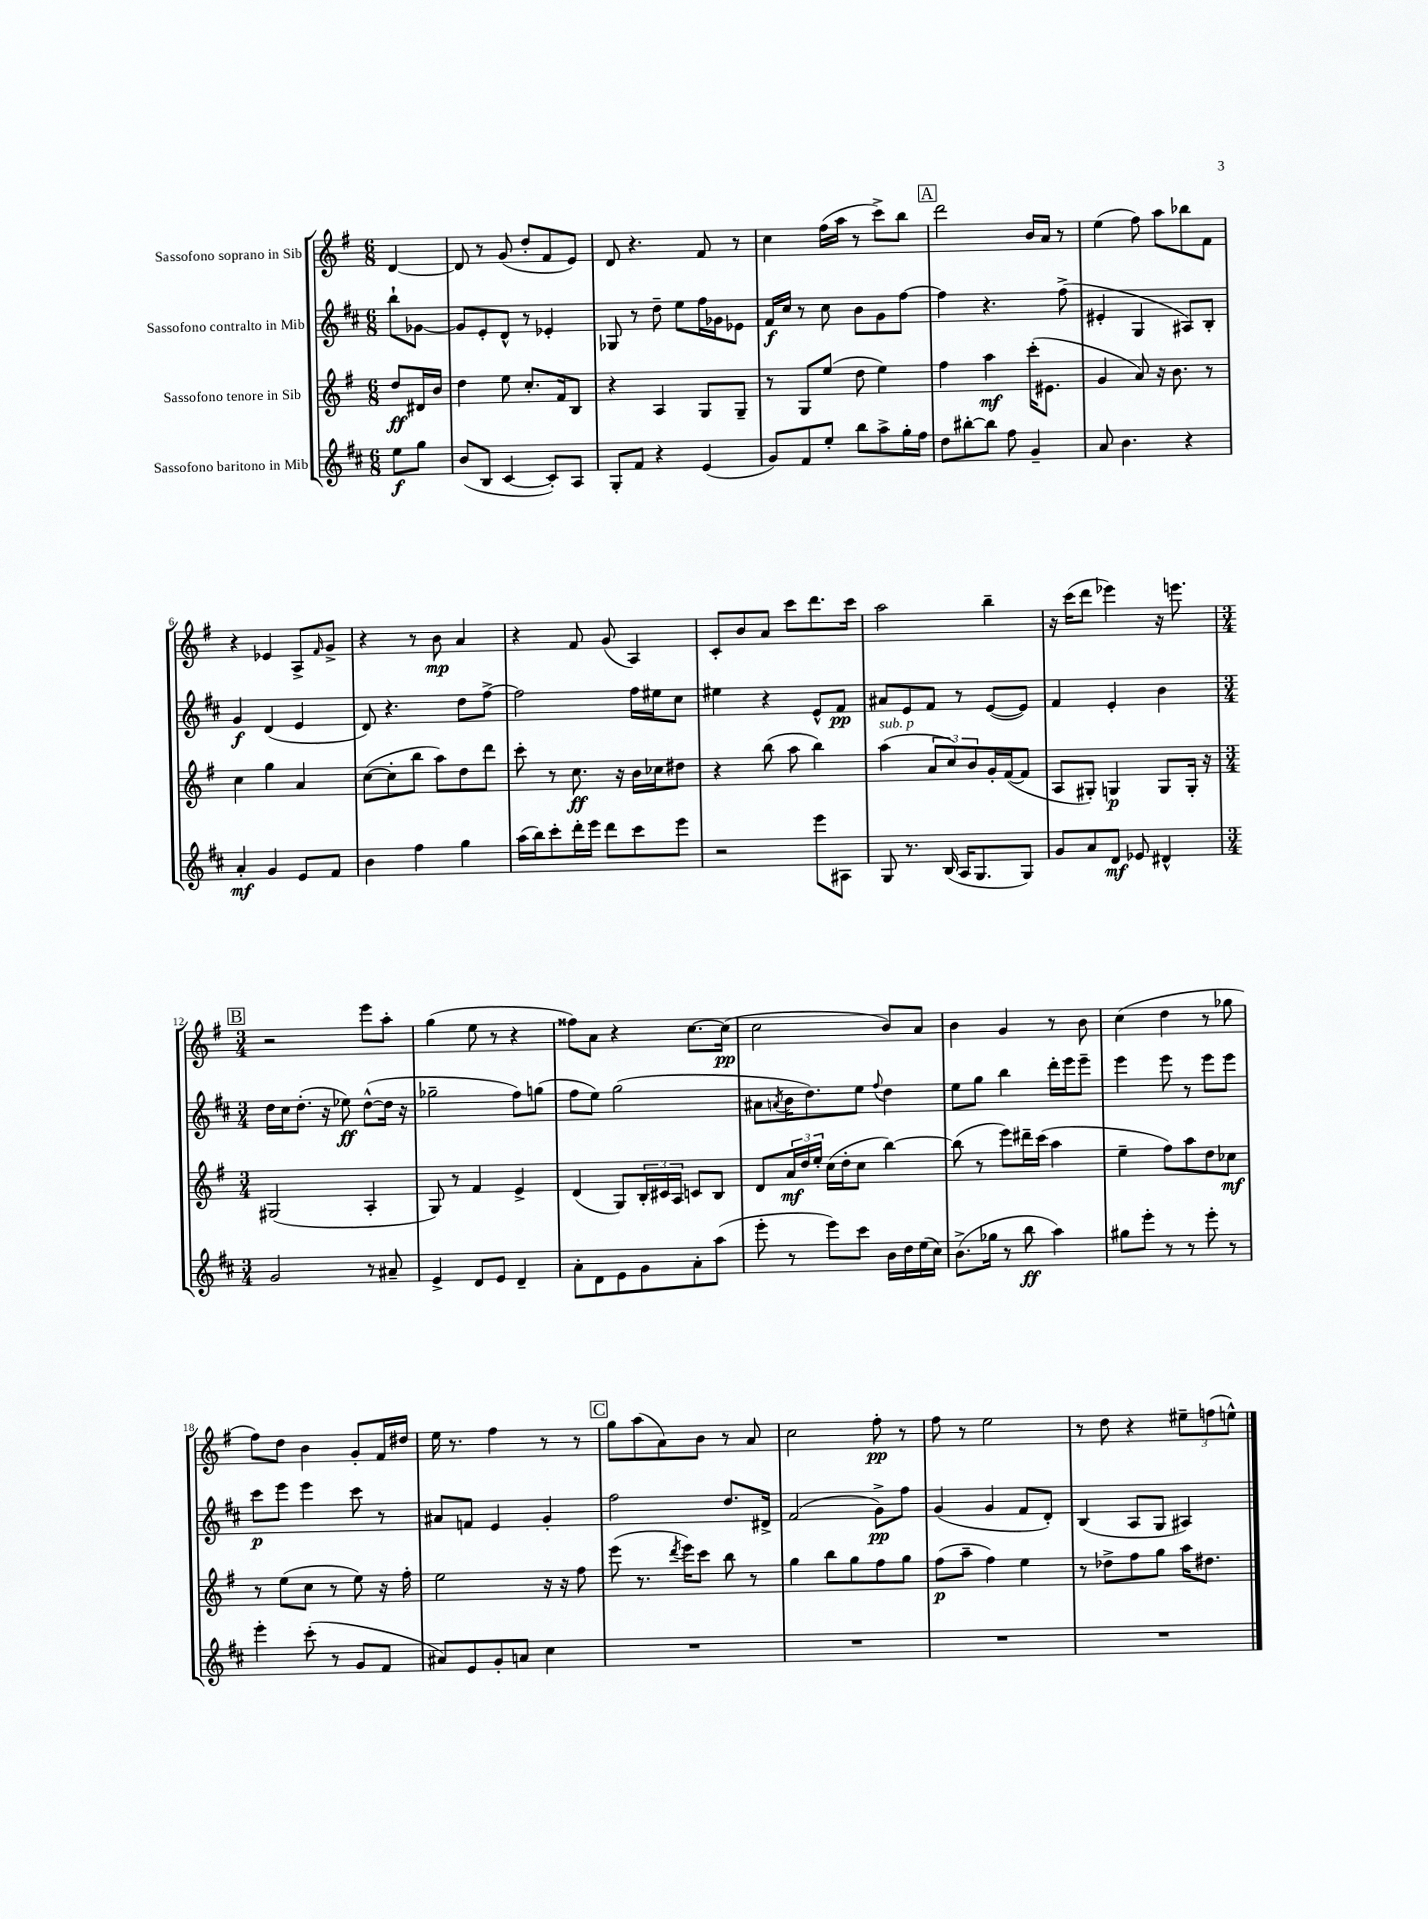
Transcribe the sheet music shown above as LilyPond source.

<<
\new StaffGroup <<
\new Staff = "s0" \with { instrumentName = "Sassofono soprano in Sib" } {
    \clef treble \key g \major \numericTimeSignature \time 6/8 \partial 4
    d'4~ |
    d'8 r8 g'8( d''8-. fis'8 e'8) |
    d'8 r4. fis'8 r8 |
    c''4 fis''16( a''16 r8 c'''8->) b''8 |
    \mark \markup { \box "A" } d'''2 b'16 a'16 r8 |
    e''4( fis''8) a''8 bes''8 fis'8 |
    r4 ees'4 a8-> \grace { fis'16 } g'8-> |
    r4 r8 b'8\mp a'4 |
    r4 fis'8 g'8( a4) |
    c'8-. b'8 a'8 c'''8 d'''8. c'''16 |
    a''2 b''4-- |
    r16 c'''16( d'''8 ees'''4) r16 e'''8. |
    \mark \markup { \box "B" } \numericTimeSignature \time 3/4 r2 e'''8 a''8-. |
    g''4( e''8 r8 r4 |
    fisis''8) a'8 r4 c''8.~ c''16\pp( |
    c''2 b'8) a'8 |
    b'4 g'4 r8 b'8 |
    c''4( d''4 r8 ges''8 |
    fis''8) d''8 b'4 g'8-. fis'16 dis''16 |
    e''16 r8. fis''4 r8 r8 |
    \mark \markup { \box "C" } g''8 a''8( a'8) b'8 r8 a'8 |
    c''2 fis''8-.\pp r8 |
    fis''8 r8 e''2 |
    r8 d''8 r4 \tuplet 3/2 { eis''8-- f''8( e''8-^) } \bar "|." |
}
\new Staff = "s1" \with { instrumentName = "Sassofono contralto in Mib" } {
    \clef treble \key d \major \numericTimeSignature \time 6/8 \partial 4
    b''8-! ges'8~ |
    ges'8 e'8-. d'8-^ r8 ees'4-. |
    ges8 r8 d''8-- e''8 fis''16 ges'16 ees'8 |
    fis'16\f cis''16 r8 cis''8 b'8 g'8 fis''8~ |
    \mark \markup { \box "A" } fis''4 r4. fis''8->( |
    eis'4-. g4 ais8) b8-. |
    g'4\f d'4( e'4 |
    d'8) r4. d''8 fis''8~-> |
    fis''2 fis''16 eis''16 cis''8 |
    eis''4 r4 e'8-^ fis'8\pp |
    ais'8 e'8 fis'8 r8 e'8~( e'8) |
    fis'4 e'4-. b'4 |
    \mark \markup { \box "B" } \numericTimeSignature \time 3/4 d''16 cis''16 d''8.-.( r16 ees''8\ff) d''8~-^( d''16 r16 |
    ges''2-- fis''8) g''8( |
    fis''8 e''8) g''2( |
    ais'8 \acciaccatura { a'8 } b'16 d''8.) e''8 \appoggiatura { fis''8 } d''4 |
    e''8 g''8 b''4 d'''16-. e'''16 e'''8-- |
    e'''4 e'''8 r8 e'''8 e'''8 |
    cis'''8\p e'''8 e'''4 cis'''8 r8 |
    ais'8 f'8 e'4 g'4-. |
    \mark \markup { \box "C" } fis''2 d''8. dis'16-> |
    fis'2( g'8->\pp) fis''8 |
    g'4( g'4 fis'8 d'8-.) |
    b4( a8 g8 ais4) \bar "|." |
}
\new Staff = "s2" \with { instrumentName = "Sassofono tenore in Sib" } {
    \clef treble \key g \major \numericTimeSignature \time 6/8 \partial 4
    d''8\ff dis'16 b'16 |
    d''4 e''8 c''8.-. fis'16 b8 |
    r4 a4 g8 g8-- |
    r8 g8 e''8( d''8 e''4) |
    \mark \markup { \box "A" } fis''4 a''4\mf c'''16-.( eis'8. |
    g'4 a'8) r16 b'8. r8 |
    c''4 g''4 a'4 |
    c''8~( c''8-. b''8 a''8) d''8 d'''8 |
    c'''8-. r8 c''8.\ff r16 b'16 ces''16 dis''8 |
    r4 b''8( a''8 b''4) |
    a''4^\markup { \italic "sub. p" }( \tuplet 3/2 { a'8 c''8) b'8 } g'16-. fis'16~( fis'8 |
    a8 gis8-.) g4\p g8 g16-. r16 |
    \mark \markup { \box "B" } \numericTimeSignature \time 3/4 gis2( a4-. |
    g8) r8 fis'4 e'4-> |
    d'4( g8) \tuplet 3/2 { b16-. cis'16 a16 } c'8 b8 |
    d'8 \tuplet 3/2 { a'16\mf d''16 e''16-. } c''16( d''16-. c''8 b''4~) |
    b''8( r8 e'''8) dis'''16-- c'''16( a''4 |
    e''4-- fis''8) a''8 d''8 ces''8\mf |
    r8 e''8( c''8 r8 e''8) r16 fis''16-. |
    e''2 r16 r16 fis''8 |
    \mark \markup { \box "C" } e'''8( r8. \acciaccatura { d'''8 } e'''16) c'''8 b''8 r8 |
    g''4 b''8 g''8 fis''8 g''8 |
    fis''8\p( a''8-- fis''4) e''4 |
    r8 des''8-> fis''8 g''8 a''16 dis''8. \bar "|." |
}
\new Staff = "s3" \with { instrumentName = "Sassofono baritono in Mib" } {
    \clef treble \key d \major \numericTimeSignature \time 6/8 \partial 4
    e''8\f g''8 |
    b'8( b8 cis'4~ cis'8-.) a8 |
    g8-. fis'8 r4 e'4( |
    g'8) fis'8 e''8-. b''8 a''8-> g''16-. fis''16 |
    \mark \markup { \box "A" } d''8 bis''8~-. bis''8 fis''8 g'4-- |
    a'8 b'4. r4 |
    a'4-.\mf g'4 e'8 fis'8 |
    b'4 fis''4 g''4 |
    a''16( b''16) cis'''8-. d'''16-. e'''16 d'''8 cis'''8 e'''8 |
    r2 e'''8 ais8 |
    g8 r8. b16( a16 g8. g8) |
    g'8 a'8 d'8\mf ees'8 dis'4-^ |
    \mark \markup { \box "B" } \numericTimeSignature \time 3/4 g'2 r8 ais'8-- |
    e'4-> d'8 e'8 d'4-- |
    a'8-. d'8 e'8 g'8 a'8-. a''8( |
    e'''8-. r8 e'''8) cis'''8 b'16 d''16 e''16( cis''16) |
    b'8.->( ges''16 r8 b''8\ff a''4) |
    gis''8 e'''8-. r8 r8 e'''8-. r8 |
    e'''4-. cis'''8-.( r8 g'8 fis'8 |
    ais'8) e'8 g'8-. a'8 cis''4 |
    \mark \markup { \box "C" } R2. |
    R2. |
    R2. |
    R2. \bar "|." |
}
>>
>>
